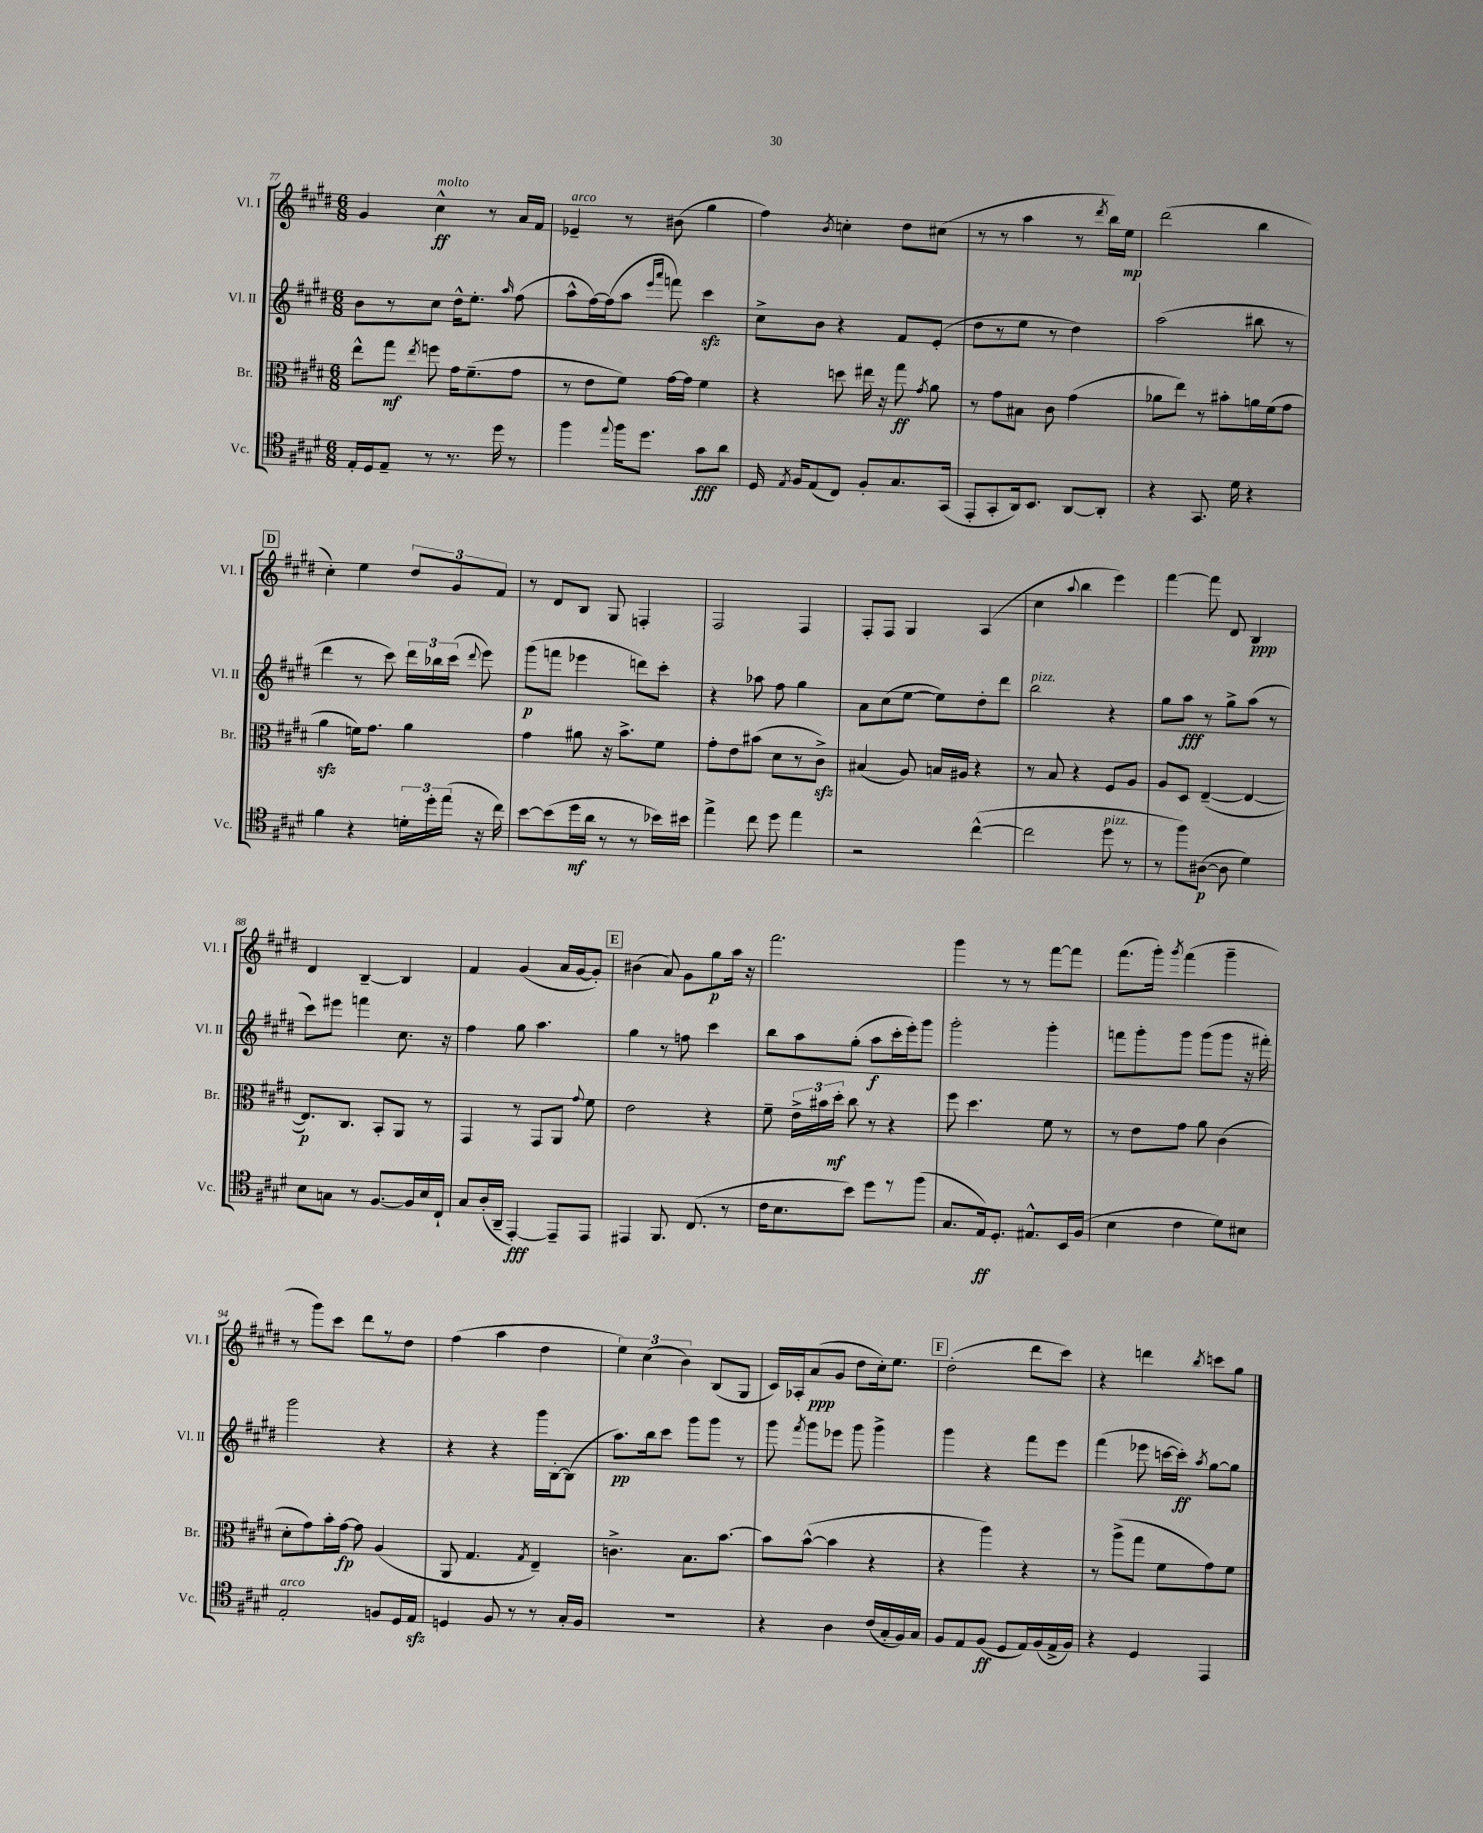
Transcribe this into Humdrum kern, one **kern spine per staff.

**kern	**dynam	**kern	**dynam	**kern	**dynam	**kern	**dynam
*part4	*part4	*part3	*part3	*part2	*part2	*part1	*part1
*staff4	*staff4	*staff3	*staff3	*staff2	*staff2	*staff1	*staff1
*I"Vc.	*	*I"Br.	*	*I"Vl. II	*	*I"Vl. I	*
*I'Vc.	*	*I'Br.	*	*I'Vl. II	*	*I'Vl. I	*
*clefC4	*	*clefC3	*	*clefG2	*	*clefG2	*
*k[f#c#g#d#]	*	*k[f#c#g#d#]	*	*k[f#c#g#d#]	*	*k[f#c#g#d#]	*
*M6/8	*	*M6/8	*	*M6/8	*	*M6/8	*
=77	=77	=77	=77	=77	=77	=77	=77
16E'/LL	.	8ee^^\L	.	8b\L	.	4g#/	.
16D#/J	.	.	.	.	.	.	.
8E~/J	.	8gg#\J	mf	8r	.	.	.
.	.	8qee/	.	.	.	.	.
!	!	!	!	!	!	!LO:TX:a:i:t=molto	!
8r	.	8ffn\	.	8cc#\J	.	4cc#^^\	ff
8.r	.	16g#\KL	.	16dd#^^\KL	.	.	.
.	.	(8.f#~\	.	8.ee'\J	.	.	.
.	.	.	.	.	.	8r	.
16dd#\	.	.	.	.	.	.	.
.	.	.	.	16qqaa/	.	.	.
8r	.	8g#\J	.	(8ff#\	.	16a/LL	.
.	.	.	.	.	.	16f#/JJ	.
=78	=78	=78	=78	=78	=78	=78	=78
!	!	!	!	!	!	!LO:TX:a:i:t=arco	!
4ff#\	.	8r	.	8aa^^\L	.	4e-X~/	.
.	.	8e\L	.	[16ff#\L)	.	.	.
.	.	.	.	(16ff#\J]	.	.	.
8qqee/	.	.	.	.	.	.	.
16ff#\KL	.	8f#\J)	.	8aa\J	.	8r	.
8.dd#\J	.	.	.	.	.	.	.
.	.	.	.	16qqeee/LL	.	.	.
.	.	.	.	16qqaaa/JJ	.	.	.
.	.	[16g#\LL	.	8fffn\)	.	(8b#X\	.
.	.	16g#\JJ]	.	.	.	.	.
8g#\L	fff	4f#\	.	4ccc#zz\	.	4gg#\	.
8a\J	.	.	.	.	.	.	.
=79	=79	=79	=79	=79	=79	=79	=79
16D#/	.	4r	.	8cc#^\L	.	4ff#\)	.
8qE/	.	.	.	.	.	.	.
16F#/KL	.	.	.	.	.	.	.
(8E/	.	.	.	8b\J	.	.	.
.	.	.	.	.	.	8qb/	.
8C#/J)	.	8ddn\	.	4r	.	4ccn'\	.
8F#'/L	.	16ee#X\	.	.	.	.	.
.	.	16r	.	.	.	.	.
8.G#/	.	8gg#\	ff	8f#/L	.	8dd#\L	.
.	.	8qg#/	.	.	.	.	.
.	.	8a\	.	(8e'/J	.	(8cc#X\J	.
(16GG#/Jk	.	.	.	.	.	.	.
=80	=80	=80	=80	=80	=80	=80	=80
8EE'/L	.	8r	.	8dd#\L	.	8r	.
8GG#'/	.	8g#\L	.	8r	.	8r	.
16AA/k)	.	8B#X\J	.	8ee\J	.	4aa\	.
8.BB/J	.	.	.	.	.	.	.
.	.	8c#\	.	8r	.	.	.
[8AA/L	.	(4g#\	.	4dd#\)	.	8r	.
.	.	.	.	.	.	8qddd#/	.
8AA'/J]	.	.	.	.	.	16bb\LL)	.
.	.	.	.	.	.	16ee\JJ	mp
=81	=81	=81	=81	=81	=81	=81	=81
4r	.	8a-X\L	.	(2aa\	.	(2ddd#\	.
.	.	8ee\J)	.	.	.	.	.
8.GG#/	.	8r	.	.	.	.	.
.	.	8b#X'\L	.	.	.	.	.
16d#\	.	.	.	.	.	.	.
4r	.	16an\L	.	8bb#X\	.	4bb\	.
.	.	(16f#\J	.	.	.	.	.
.	.	8g#\J	.	8r	.	.	.
!!LO:LB:g=z
!!LO:REH:place=s1:t=D
=82	=82	=82	=82	=82	=82	=82	=82
4f#\	.	4azz\	.	4ddd#\	.	4cc#'\)	.
4r	.	16fn\KL)	.	8r	.	4ee\	.
.	.	8.g#\J	.	.	.	.	.
.	.	.	.	8ccc#\)	.	.	.
24dn'\LL	.	4a\	.	24ddd#\LL	.	12dd#/L	.
24dd#'\	.	.	.	24bb-X\	.	.	.
(24ee\JJ	.	.	.	(24ccc#\JJ	.	12g#/	.
.	.	.	.	8qqddd#/	.	.	.
16r	.	.	.	8eee\)	.	.	.
.	.	.	.	.	.	12f#/J	.
16cc#\)	.	.	.	.	.	.	.
=83	=83	=83	=83	=83	=83	=83	=83
[8b\L	.	4g#\	.	(8ggg#\L	p	8r	.
(8b\]	.	.	.	8fffn\J	.	8d#/L	.
16dd#\L	mf	8a#X\	.	4eee-X\	.	8B/J	.
16a\JJ	.	.	.	.	.	.	.
8r	.	16r	.	.	.	8G#/	.
.	.	8.b^\L	.	.	.	.	.
8r	.	.	.	8dddn\L)	.	4Fn'/	.
16b-X\LL)	.	8f#\J	.	8ccc#'\J	.	.	.
16b#X\JJ	.	.	.	.	.	.	.
=84	=84	=84	=84	=84	=84	=84	=84
4ee^\	.	8g#'\L	.	4r	.	2F#/	.
.	.	8e\	.	.	.	.	.
8cc#\	.	(8b#X\J	.	8aa-X\	.	.	.
8dd#\	.	8d#\L	.	8ff#\	.	.	.
4ee\	.	8r	.	4gg#\	.	4F#/	.
.	.	8c#zz^\J)	.	.	.	.	.
=85	=85	=85	=85	=85	=85	=85	=85
2r	.	(4B#X/	.	8a\L	.	8F#'/L	.
.	.	.	.	(8cc#\	.	8F#/J	.
.	.	8A/)	.	[8ee\J	.	4G#/	.
.	.	16Bn/LL	.	8ee\L])	.	.	.
.	.	16A#X/JJ	.	.	.	.	.
([4cc#^^\	.	4r	.	8dd#'\	.	(4A/	.
.	.	.	.	8ddd#\J	.	.	.
=86	=86	=86	=86	=86	=86	=86	=86
!	!	!	!	!LO:TX:a:i:t=pizz.	!	!	!
2cc#\]	.	8r	.	2bb\	.	4cc#\	.
.	.	8B/	.	.	.	.	.
.	.	.	.	.	.	8qqaa/	.
.	.	4r	.	.	.	4bb\	.
!LO:TX:a:i:t=pizz.	!	!	!	!	!	!	!
8dd#\	.	8F#/L	.	4r	.	4eee\)	.
8r	.	8A/J	.	.	.	.	.
=87	=87	=87	=87	=87	=87	=87	=87
8r	.	8A/L	.	8gg#\L	.	[4fff#\	.
8ff#\L)	.	8D#/J	.	8aa\J	fff	.	.
([8A#X\J	p	([4E~/	.	8r	.	8fff#\]	.
8A#\]	.	.	.	8gg#^\L	.	8d#/	.
4d#\)	.	4E/_	.	(8aa\J	.	4B/	ppp
.	.	.	.	8r	.	.	.
!!LO:LB:g=z
=88	=88	=88	=88	=88	=88	=88	=88
8B\L	.	8.E/L])	p	8ccc#\L)	.	4d#/	.
8Gn\J	.	.	.	8eee#X\J	.	.	.
.	.	8.C#/J	.	.	.	.	.
8r	.	.	.	4fffn\	.	[4B~/	.
[8.F#/L	.	8BB'/L	.	.	.	.	.
.	.	8AA/J	.	8.cc#\	.	4B/]	.
16F#/L]	.	.	.	.	.	.	.
16B/	.	8r	.	.	.	.	.
16C#`/JJ	.	.	.	16r	.	.	.
=89	=89	=89	=89	=89	=89	=89	=89
8G#/L	.	4GG#/	.	4ff#\	.	4f#/	.
(16A'/L	.	.	.	.	.	.	.
16AA~/JJ	.	.	.	.	.	.	.
[4EE'/)	fff	8r	.	8gg#\	.	(4g#/	.
.	.	8GG#/L	.	4.aa\	.	.	.
8EE~/L]	.	8AA/J	.	.	.	16a/LL	.
.	.	.	.	.	.	[16g#/J	.
.	.	8qqg#/	.	.	.	.	.
8EE/J	.	8f#\	.	.	.	8g#'/J])	.
!!LO:REH:place=s1:t=E
=90	=90	=90	=90	=90	=90	=90	=90
4EE#X/	.	2e\	.	4gg#\	.	(4b#X\	.
8.FF#/	.	.	.	8r	.	8a/)	.
.	.	.	.	8ffn\	.	8g#\L	.
(8.C#/	.	.	.	.	.	.	.
.	.	4r	.	4ccc#\	.	8gg#\	p
8r	.	.	.	.	.	16aa\Jk	.
.	.	.	.	.	.	16r	.
=91	=91	=91	=91	=91	=91	=91	=91
16c#\KL	.	8f#~\	.	8bb\L	.	2.fff#\	.
8.B\	.	.	.	.	.	.	.
.	.	24e^\LL	.	8aa\	.	.	.
.	.	24b#X\	.	.	.	.	.
.	.	24dd#'\JJ	mf	.	.	.	.
8b\J)	.	8cc#\	.	(8gg#'\J	.	.	.
8dd#\L	.	8r	.	8aa\L	f	.	.
8r	.	4r	.	16ccc#'\L	.	.	.
.	.	.	.	16eee'\J)	.	.	.
(8ff#\J	.	.	.	8ggg#\J	.	.	.
=92	=92	=92	=92	=92	=92	=92	=92
8.G#/L	.	8ff#\	.	2ggg#'\	.	4ggg#\	.
.	.	4.dd#\	.	.	.	.	.
16E/k)	ff	.	.	.	.	.	.
8.D#'/J	.	.	.	.	.	8r	.
.	.	.	.	.	.	8r	.
8.E#X^^/L	.	.	.	.	.	.	.
.	.	8f#\	.	4ggg#'\	.	[8fff#\L	.
16BB/L	.	8r	.	.	.	8fff#\J]	.
(16F#/JJ	.	.	.	.	.	.	.
=93	=93	=93	=93	=93	=93	=93	=93
4B\	.	8r	.	8fffn\L	.	(8.fff#\L	.
.	.	8e\L	.	8ggg#'\	.	.	.
.	.	.	.	.	.	16ggg#'\Jk)	.
.	.	.	.	.	.	8qggg#/	.
4c#\	.	8g#\J	.	8ggg#\J	.	(4fff#\	.
.	.	8a\	.	(8ggg#\L	.	.	.
8d#\L)	.	(4c#\	.	8ggg#\J	.	4ggg#~\	.
8B#X\J	.	.	.	16r	.	.	.
.	.	.	.	16fff#X'\)	.	.	.
!!LO:LB:g=z
=94	=94	=94	=94	=94	=94	=94	=94
!LO:TX:a:i:t=arco	!	!	!	!	!	!	!
2E'/	.	8d#'\L	.	2ggg#\	.	8r	.
.	.	8g#\)	.	.	.	8ggg#\L)	.
.	.	16b'\L	.	.	.	8ccc#\J	.
.	.	[16g#\JJ	fp	.	.	.	.
.	.	8g#\]	.	.	.	8ddd#\L	.
8Fn/L	.	(4A/	.	4r	.	8r	.
16D#/L	.	.	.	.	.	8dd#\J	.
16Ezz/JJ	.	.	.	.	.	.	.
=95	=95	=95	=95	=95	=95	=95	=95
4Dn/	.	8AA/	.	4r	.	(4ff#\	.
.	.	4.G#/	.	.	.	.	.
8F#/	.	.	.	4r	.	4aa\	.
8r	.	.	.	.	.	.	.
.	.	8qG#/	.	.	.	.	.
8r	.	4E~/)	.	16ggg#\LL	.	4dd#\	.
.	.	.	.	[16B'\J	.	.	.
16G#'/LL	.	.	.	(8B\J]	.	.	.
16F#/JJ	.	.	.	.	.	.	.
=96	=96	=96	=96	=96	=96	=96	=96
2.r	.	4.cn^\	.	8.aa\L)	pp	6ee\)	.
.	.	.	.	.	.	(6cc#\	.
.	.	.	.	16bb\k	.	.	.
.	.	.	.	8ccc#\J	.	.	.
.	.	.	.	.	.	6b\)	.
.	.	8.B\L	.	8ggg#\L	.	.	.
.	.	.	.	8ggg#\J	.	(8B/L	.
.	.	[8.b\J	.	.	.	.	.
.	.	.	.	8r	.	8G#/J	.
=97	=97	=97	=97	=97	=97	=97	=97
4r	.	8b\L]	.	8ggg#\	.	16c#/LL)	.
.	.	.	.	.	.	16A-X'/J	.
.	.	.	.	8qfff#/	.	.	.
.	.	([8b^^\J	.	8ggg#\L	.	(8a/	ppp
4A\	.	4b\]	.	8eee-X\J	.	8g#/J	.
.	.	.	.	8ggg#\	.	8dd#\L	.
(16c#/LL	.	4r	.	4ggg#^\	.	16cc#'\k)	.
16G#'/	.	.	.	.	.	8.ee\J	.
16F#/)	.	.	.	.	.	.	.
16G#/JJ	.	.	.	.	.	.	.
!!LO:REH:place=s1:t=F
=98	=98	=98	=98	=98	=98	=98	=98
8F#/L	.	4r	.	4ggg#\	.	(2dd#'\	.
8E/	.	.	.	.	.	.	.
(8F#/J	ff	4aa\)	.	4r	.	.	.
8D#/L	.	.	.	.	.	.	.
16E/L)	.	4r	.	8fff#\L	.	8ddd#\L	.
(16F#/	.	.	.	.	.	.	.
16E^/	.	.	.	8eee\J	.	8ccc#\J)	.
16F#/JJ)	.	.	.	.	.	.	.
=99	=99	=99	=99	=99	=99	=99	=99
4r	.	8r	.	(4fff#\	.	4r	.
.	.	(8aa^\L	.	.	.	.	.
4D#/	.	8gg#\J	.	8eee-X\	.	4dddn\	.
.	.	8f#\L	.	[16cccn\LL	.	.	.
.	.	.	.	16ccc'\JJ])	ff	.	.
.	.	.	.	8qaa/	.	8qbb/	.
4EE/	.	8g#\)	.	[8gg#\L	.	8cccn\L	.
.	.	8f#\J	.	8gg#\J]	.	8gg#\J	.
==	==	==	==	==	==	==	==
*-	*-	*-	*-	*-	*-	*-	*-
